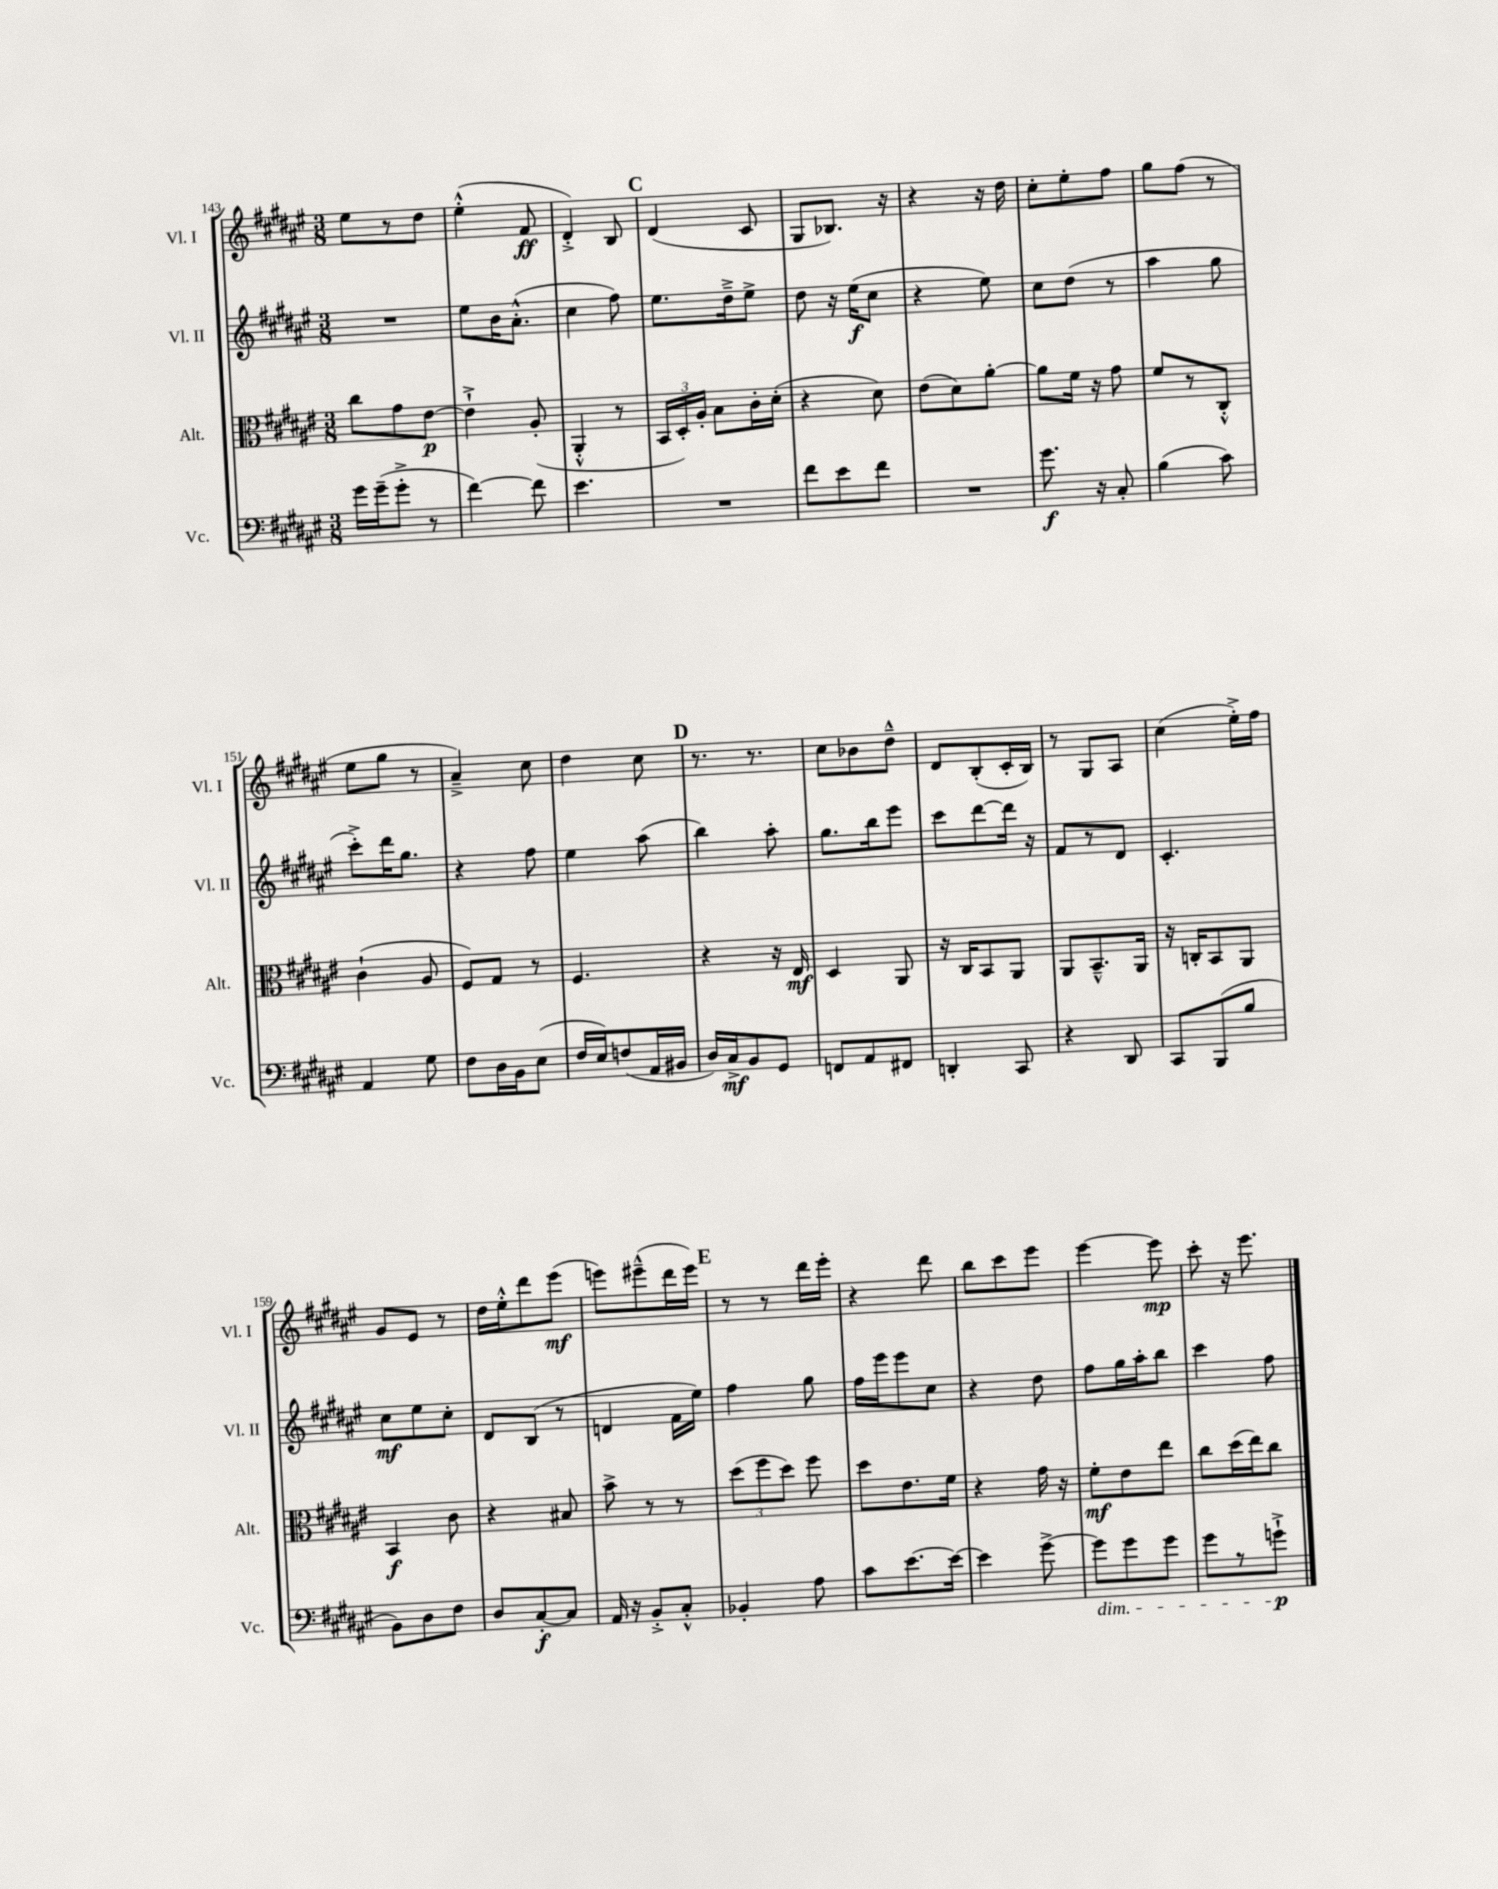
<<
\new StaffGroup <<
\new Staff = "s0" \with { instrumentName = "Vl. I" shortInstrumentName = "Vl. I" } {
    \clef treble \key fis \major \numericTimeSignature \time 3/8
    \autoBeamOff eis''8[ r8 dis''8] |
    eis''4-.-^( fis'8\ff |
    dis'4-.->) b8 |
    \mark \markup { \bold "C" } dis'4( cis'8 |
    gis8[ bes8.]) r16 |
    r4 r16 dis''16 |
    cis''8[-. eis''8-. fis''8] |
    gis''8[ fis''8]( r8 |
    eis''8[ gis''8] r8 |
    ais'4--->) cis''8 |
    dis''4 cis''8 |
    \mark \markup { \bold "D" } r8. r8. |
    cis''8[ bes'8 dis''8]---^ |
    dis'8[ b8-.( cis'16-. b16]) |
    r8 gis8[ ais8] |
    cis''4( eis''16[-.->) fis''16] |
    gis'8[ eis'8] r8 |
    dis''16[ eis''16-.-^ dis'''8 eis'''8]\mf( |
    e'''8[) eis'''8---^( dis'''16 eis'''16]) |
    \mark \markup { \bold "E" } r8 r8 dis'''16[ eis'''16]-. |
    r4 dis'''8 |
    b''8[ cis'''8 eis'''8] |
    eis'''4~ eis'''8\mp |
    cis'''8-. r16 eis'''8. \bar "|." |
}
\new Staff = "s1" \with { instrumentName = "Vl. II" shortInstrumentName = "Vl. II" } {
    \clef treble \key fis \major \numericTimeSignature \time 3/8
    \autoBeamOff R4. |
    eis''8[ b'16 ais'8.]-.-^( |
    cis''4 fis''8) |
    \mark \markup { \bold "C" } eis''8.[ dis''16---> eis''8]-> |
    dis''8 r16 eis''16[\f( cis''8] |
    r4 eis''8) |
    cis''8[ dis''8]( r8 |
    ais''4 gis''8 |
    cis'''8[-.->) dis'''16 gis''8.] |
    r4 fis''8 |
    eis''4 ais''8( |
    \mark \markup { \bold "D" } b''4) ais''8-. |
    gis''8.[ b''16 eis'''8] |
    cis'''8[ dis'''8~ dis'''16] r16 |
    fis'8[ r8 dis'8] |
    cis'4.-. |
    cis''8[\mf eis''8 cis''8]-. |
    dis'8[ b8]( r8 |
    d'4 fis'16[ eis''16]) |
    \mark \markup { \bold "E" } fis''4 gis''8 |
    fis''16[ eis'''16 eis'''8 cis''8] |
    r4 dis''8 |
    fis''8[ gis''16 ais''16-. b''8] |
    cis'''4 fis''8 \bar "|." |
}
\new Staff = "s2" \with { instrumentName = "Alt." shortInstrumentName = "Alt." } {
    \clef alto \key fis \major \numericTimeSignature \time 3/8
    \autoBeamOff cis''8[ gis'8 eis'8]~\p |
    eis'4-!-> ais8-.( |
    ais,4-.-^ r8 |
    \mark \markup { \bold "C" } \tuplet 3/2 { b,16[ dis16-.) ais16]-. } b8[ cis'16-. dis'16]-.( |
    r4 dis'8) |
    eis'8[( dis'8) ais'8]~-. |
    ais'8[ fis'16] r16 gis'8 |
    fis'8[ r8 cis8]-.-^ |
    cis'4-!( ais8 |
    fis8[) gis8] r8 |
    fis4. |
    \mark \markup { \bold "D" } r4 r16 eis16\mf |
    dis4 ais,8 |
    r16 cis16[ b,8 ais,8] |
    ais,8[ b,8.---^ ais,16] |
    r16 c16[-. b,8 ais,8] |
    b,4\f cis'8 |
    r4 bis8 |
    b'8-> r8 r8 |
    \mark \markup { \bold "E" } \tuplet 3/2 { dis''8[( fis''8 dis''8]) } fis''8 |
    dis''8[ eis'8. fis'16] |
    r4 gis'16 r16 |
    fis'8[-.\mf eis'8 eis''8] |
    cis''8[ dis''16( eis''16) cis''8] \bar "|." |
}
\new Staff = "s3" \with { instrumentName = "Vc." shortInstrumentName = "Vc." } {
    \clef bass \key fis \major \numericTimeSignature \time 3/8
    \autoBeamOff gis'16[ gis'16--( gis'8]-.-> r8 |
    fis'4~) fis'8 |
    eis'4. |
    \mark \markup { \bold "C" } R4. |
    fis'8[ eis'8 fis'8] |
    R4. |
    gis'8.\f r16 cis8-. |
    b4( cis'8) |
    ais,4 gis8 |
    fis8[ dis16 b,16 eis8]( |
    fis16[ eis16) f8( ais,16 bis,16] |
    \mark \markup { \bold "D" } dis16[) cis16->\mf b,8 gis,8] |
    f,8[ ais,8 fis,8] |
    d,4-. cis,8 |
    r4 dis,8 |
    cis,8[ b,,8( b8] |
    b,8[) dis8 fis8] |
    dis8[ cis8~-.\f cis8] |
    ais,16 r16 b,8[-.-> cis8]-.-^ |
    \mark \markup { \bold "E" } bes,4-. ais8 |
    cis'8[ eis'8.~ eis'16]~ |
    eis'4 gis'8~-> |
    gis'8[\dim gis'8 gis'8] |
    gis'8[ r8 g'8]-!->\p\! \bar "|." |
}
>>
>>
\layout { \context { \Score currentBarNumber = #143 } }
